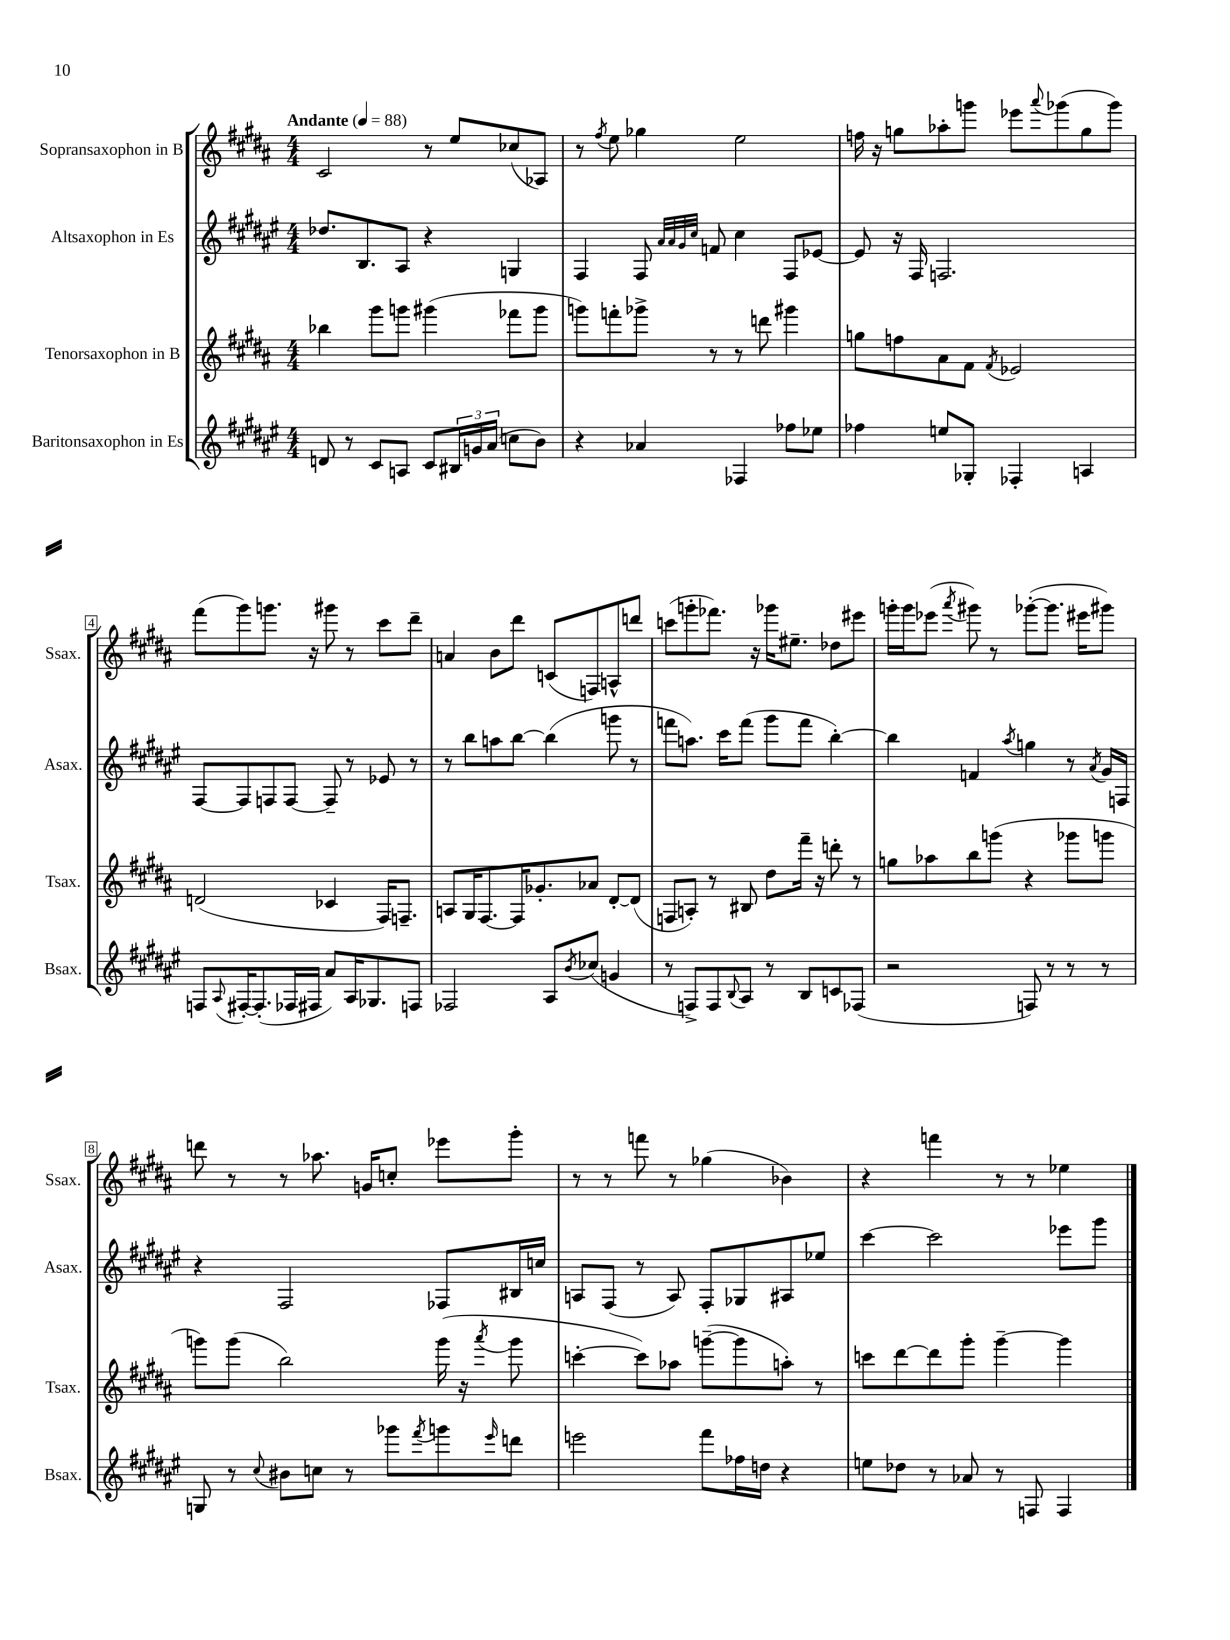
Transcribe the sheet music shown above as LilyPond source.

<<
\new StaffGroup <<
\new Staff = "s0" \with { instrumentName = "Sopransaxophon in B" shortInstrumentName = "Ssax." } {
    \clef treble \key b \major \numericTimeSignature \time 4/4 \tempo "Andante" 4 = 88
    cis'2 r8 e''8 ces''8( aes8) |
    r8 \acciaccatura { fis''8 } e''8 ges''4 e''2 |
    f''16 r16 g''8 aes''8-. g'''8 ees'''8 \appoggiatura { ais'''8 } ges'''8( g''8 ges'''8) |
    fis'''8( gis'''8) g'''8. r16 gis'''8 r8 cis'''8 dis'''8-- |
    a'4 b'8 dis'''8 c'8( f8) a8-^ d'''8 |
    c'''8( g'''8-. fes'''8.) r16 ges'''16 eis''8.-- des''8 eis'''8 |
    g'''16-. g'''16 ees'''8( \acciaccatura { ais'''8 } gis'''8) r8 ges'''8~-.( ges'''8. eis'''16 gis'''8) |
    d'''8 r8 r8 aes''8. g'16 c''8-. ees'''8 gis'''8-. |
    r8 r8 f'''8 r8 ges''4( bes'4) |
    r4 f'''4 r8 r8 ees''4 \bar "|." |
}
\new Staff = "s1" \with { instrumentName = "Altsaxophon in Es" shortInstrumentName = "Asax." } {
    \clef treble \key fis \major \numericTimeSignature \time 4/4
    des''8. b8. ais8 r4 g4 |
    fis4 fis8 \grace { ais'32 ais'32 gis'32 cis''32 } f'8 cis''4 fis8 ees'8~ |
    ees'8 r16 fis16 f2. |
    fis8~ fis8 f8 f8~ f8-- r8 ees'8 r8 |
    r8 b''8 a''8 b''8~ b''4( g'''8 r8 |
    f'''8 a''8.) cis'''16 f'''8( gis'''8 f'''8 b''4~-.) |
    b''4 f'4 \acciaccatura { ais''8 } g''4 r8 \acciaccatura { ais'8 } gis'16 f16 |
    r4 fis2 fes8 bis16 c''16 |
    a8 fis8( r8 a8) fis8-. ges8 ais8 ees''8 |
    cis'''4~ cis'''2 ees'''8 gis'''8 \bar "|." |
}
\new Staff = "s2" \with { instrumentName = "Tenorsaxophon in B" shortInstrumentName = "Tsax." } {
    \clef treble \key b \major \numericTimeSignature \time 4/4
    bes''4 gis'''8 g'''8 gis'''4( fes'''8 gis'''8 |
    g'''8) f'''8-. ges'''8-> r8 r8 d'''8 gis'''4 |
    g''8 f''8 ais'8 fis'8 \acciaccatura { fis'8 } ees'2 |
    d'2( ces'4 fis16) f8.-- |
    a8 gis16 fis8.~ fis16 ges'8.-. aes'8 dis'8~-. dis'8( |
    f8 a8-.) r8 bis8 dis''8 fis'''16-- r16 d'''8-. r8 |
    g''8 aes''8 b''8 g'''8( r4 ges'''8 g'''8 |
    g'''8) g'''8( b''2) g'''16( r16 \acciaccatura { ais'''8 } g'''8 |
    c'''4~-. c'''8) aes''8 g'''8~--( g'''8 a''8-.) r8 |
    c'''8 dis'''8~ dis'''8 gis'''8-. gis'''4~-- gis'''4 \bar "|." |
}
\new Staff = "s3" \with { instrumentName = "Baritonsaxophon in Es" shortInstrumentName = "Bsax." } {
    \clef treble \key fis \major \numericTimeSignature \time 4/4
    d'8 r8 cis'8 a8 cis'8 \tuplet 3/2 { bis16 g'16 ais'16( } c''8 b'8) |
    r4 aes'4 fes4 fes''8 ees''8 |
    fes''4 e''8 ges8-. fes4-. a4 |
    f8 \appoggiatura { ais8 } fis16~-. fis8.-.( fes16 fis16 ais'8) ais16 ges8. f8 |
    fes2 ais8 \acciaccatura { b'8 } ces''8( g'4 |
    r8 f8->) f8 \appoggiatura { b8 } ais8 r8 b8 c'8 fes8( |
    r2 f8) r8 r8 r8 |
    g8 r8 \appoggiatura { cis''8 } bis'8 c''8 r8 ges'''8 \acciaccatura { fis'''8 } g'''8 \grace { eis'''16 } d'''8 |
    e'''2 fis'''8 fes''16 d''16 r4 |
    e''8 des''8 r8 aes'8 r8 f8 f4 \bar "|." |
}
>>
>>
\layout { \context { \Score \override BarNumber.stencil = #(make-stencil-boxer 0.1 0.3 ly:text-interface::print) } }
